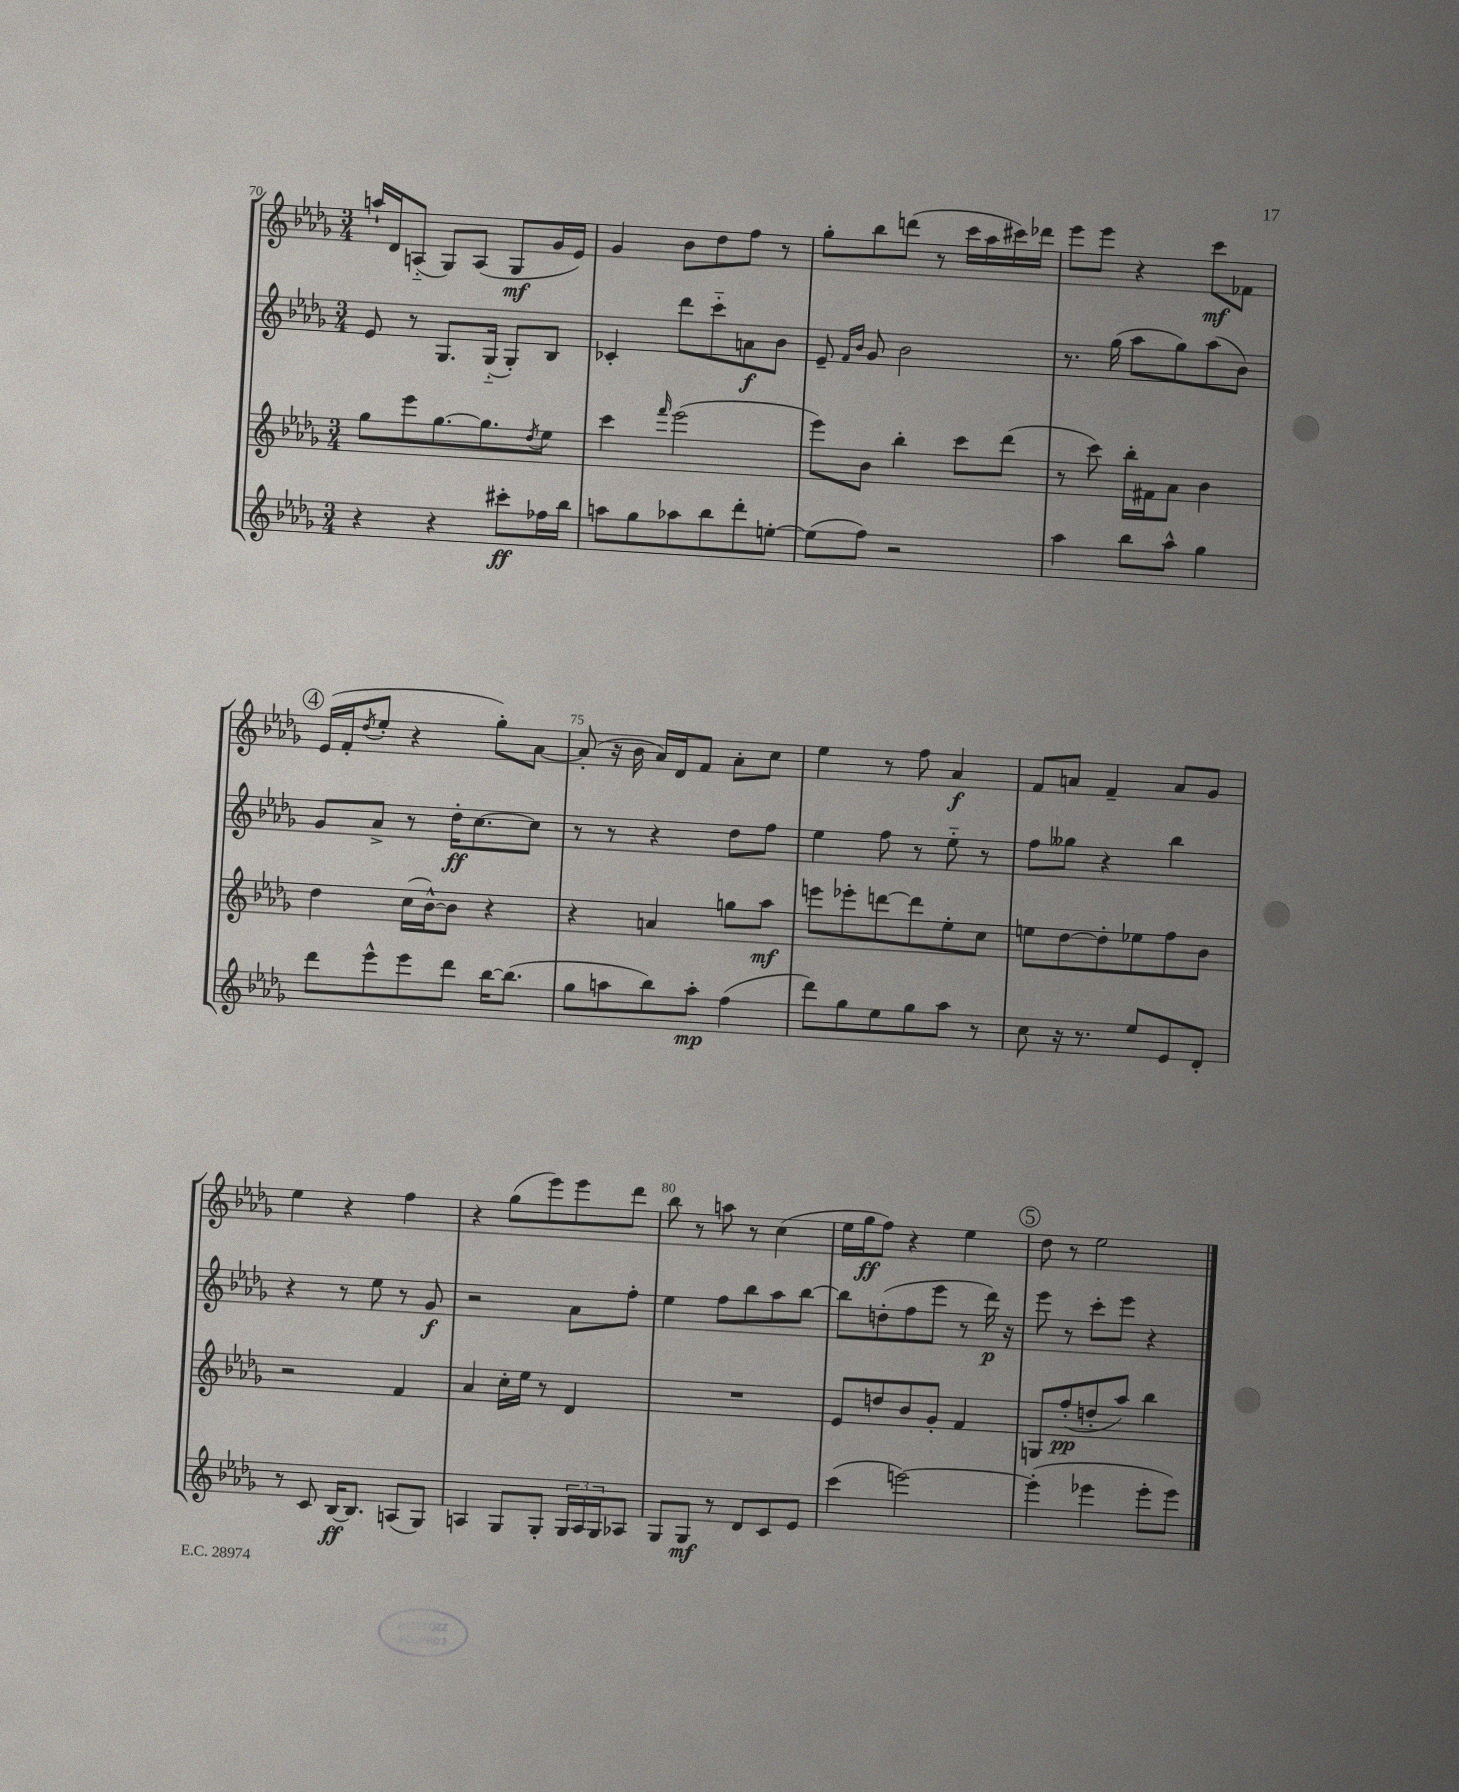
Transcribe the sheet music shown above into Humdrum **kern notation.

**kern	**dynam	**kern	**dynam	**kern	**dynam	**kern	**dynam
*part4	*part4	*part3	*part3	*part2	*part2	*part1	*part1
*staff4	*staff4	*staff3	*staff3	*staff2	*staff2	*staff1	*staff1
*clefG2	*	*clefG2	*	*clefG2	*	*clefG2	*
*k[b-e-a-d-g-]	*	*k[b-e-a-d-g-]	*	*k[b-e-a-d-g-]	*	*k[b-e-a-d-g-]	*
*M3/4	*	*M3/4	*	*M3/4	*	*M3/4	*
=70	=70	=70	=70	=70	=70	=70	=70
4r	.	8gg-\L	.	8e-/	.	16aan`/LL	.
.	.	.	.	.	.	16d-/J	.
.	.	8eee-\	.	8r	.	(8An/J	.
4r	.	[8.gg-\	.	8.G-/L	.	8G-/L)	.
.	.	.	.	.	.	(8A/J	.
.	.	8.gg-\]	.	(16G-/Jk	.	.	.
8ccc#X'\L	ff	.	.	8G-'/L)	.	8G-/L	mf
.	.	8qdd-/	.	.	.	.	.
16ff-X\L	.	8ee-\J	.	8B-/J	.	16g-/L	.
16bb-\JJ	.	.	.	.	.	16e-/JJ)	.
=71	=71	=71	=71	=71	=71	=71	=71
8aan\L	.	4ccc\	.	4c-X'/	.	4g-/	.
8gg-\	.	.	.	.	.	.	.
.	.	16qqfff/	.	.	.	.	.
8aa-X\	.	(2eee-\	.	8ddd-\L	.	8b-\L	.
8bb-\	.	.	.	8ccc\	.	8dd-\	.
8ddd-'\	.	.	.	8an\	f	8ff\J	.
[8een'\J	.	.	.	8b-\J	.	8r	.
=72	=72	=72	=72	=72	=72	=72	=72
(8ee\L]	.	8eee-\L)	.	8e-~/	.	8gg-'\L	.
.	.	.	.	16qqf/LL	.	.	.
.	.	.	.	16qqb-/JJ	.	.	.
8ff\J)	.	8b-\J	.	8g-/	.	8bb-\	.
2r	.	4bb-'\	.	2b-\	.	(8dddn\J	.
.	.	.	.	.	.	8r	.
.	.	8ccc\L	.	.	.	16ccc\LL	.
.	.	.	.	.	.	16aa-\	.
.	.	(8ddd-\J	.	.	.	16ccc#X\)	.
.	.	.	.	.	.	16ddd-X\JJ	.
=73	=73	=73	=73	=73	=73	=73	=73
4aa-\	.	8r	.	8.r	.	8eee-\L	.
.	.	8ccc\)	.	.	.	8eee-\J	.
.	.	.	.	(16gg-\	.	.	.
8bb-\L	.	16bb-'\LL	.	8aa-\L	.	4r	.
.	.	16f#X\J	.	.	.	.	.
8aa-^^\J	.	8a-\J	.	8gg-\)	.	.	.
4gg-\	.	4b-\	.	(8aa-\	.	8ccc\L	mf
.	.	.	.	8b-\J)	.	8f-X\J	.
!!LO:LB:g=z
!!LO:REH:place=s1:t=4
=74	=74	=74	=74	=74	=74	=74	=74
8ddd-\L	.	4dd-\	.	8g-/L	.	(16e-/LL	.
.	.	.	.	.	.	16f'/J	.
.	.	.	.	.	.	8qdd-/	.
8eee-^^\	.	.	.	8a-^/J	.	8ee-'/J	.
8eee-\	.	(16cc\LL	.	8r	.	4r	.
.	.	[16b-^^\J)	.	.	.	.	.
8ddd-\J	.	8b-\J]	.	16dd-'\KL	ff	.	.
.	.	.	.	[8.cc\	.	.	.
[16bb-\KL	.	4r	.	.	.	8gg-'\L)	.
(8.bb-\J]	.	.	.	.	.	.	.
.	.	.	.	8cc\J]	.	[8a-\J	.
=75	=75	=75	=75	=75	=75	=75	=75
8gg-\L	.	4r	.	8r	.	(8a-'/]	.
8aan\	.	.	.	8r	.	16r	.
.	.	.	.	.	.	16b-\	.
8bb-\)	.	4an/	.	4r	.	16a-/LL)	.
.	.	.	.	.	.	16d-/J	.
8aa'\J	mp	.	.	.	.	8f/J	.
(4ff\	.	8ggn\L	.	8dd-\L	.	8a-'\L	.
.	.	8aa-\J	mf	8ff\J	.	8cc\J	.
=76	=76	=76	=76	=76	=76	=76	=76
8ddd-\L)	.	8eeen\L	.	4ee-\	.	4ee-\	.
8gg-\	.	8eee-X'\	.	.	.	.	.
8ee-\	.	[8dddn\	.	8ff\	.	8r	.
8gg-\	.	8ddd\]	.	8r	.	8ff\	.
8aa-\J	.	8ee-'\	.	8ee-\	.	4a-/	f
8r	.	8cc\J	.	8r	.	.	.
=77	=77	=77	=77	=77	=77	=77	=77
8cc\	.	8een\L	.	8ff\L	.	8f/L	.
16r	.	[8dd-\	.	8gg--X\J	.	8an/J	.
8.r	.	.	.	.	.	.	.
.	.	8dd-'\]	.	4r	.	4f~/	.
8ee-/L	.	8ee-X\	.	.	.	.	.
8e-/	.	8ff\	.	4bb-\	.	8a/L	.
8d-'/J	.	8b-\J	.	.	.	8g-/J	.
!!LO:LB:g=z
=78	=78	=78	=78	=78	=78	=78	=78
8r	.	2r	.	4r	.	4ee-\	.
8c/	.	.	.	.	.	.	.
[16B-/KL	ff	.	.	8r	.	4r	.
8.B-/J]	.	.	.	.	.	.	.
.	.	.	.	8ee-\	.	.	.
(8An/L	.	4f/	.	8r	.	4ff\	.
8G-/J)	.	.	.	8g-/	f	.	.
=79	=79	=79	=79	=79	=79	=79	=79
4An/	.	4a-/	.	2r	.	4r	.
8G-/L	.	16cc'\LL	.	.	.	(8gg-\L	.
.	.	16ee-\JJ	.	.	.	.	.
8G-'/J	.	8r	.	.	.	8eee-\)	.
24G-/LL	.	4d-/	.	8a-\L	.	8eee-\	.
24A/	.	.	.	.	.	.	.
24G-/J	.	.	.	.	.	.	.
8A-X/J	.	.	.	8ff'\J	.	8ddd-\J	.
=80	=80	=80	=80	=80	=80	=80	=80
8G-/L	.	2.r	.	4ee-\	.	8bb-\	.
8G-/J	mf	.	.	.	.	8r	.
8r	.	.	.	8ff\L	.	8aan\	.
8d-/L	.	.	.	8bb-\	.	8r	.
8c/	.	.	.	8aa-\	.	(4cc\	.
8e-/J	.	.	.	[8bb-\J	.	.	.
=81	=81	=81	=81	=81	=81	=81	=81
(4ccc\	.	8e-/L	.	8bb-\L]	.	16ee-\LL	.
.	.	.	.	.	.	16gg-\J	ff
.	.	8ddn/	.	(8ddn'\	.	8ff\J)	.
[2eeen\)	.	8b-/	.	8ff\	.	4r	.
.	.	8g-'/J	.	8eee-\J	.	.	.
.	.	4f/	.	8r	.	4ee-\	.
.	.	.	.	16ddd-\)	p	.	.
.	.	.	.	16r	.	.	.
!!LO:REH:place=s1:t=5
=82	=82	=82	=82	=82	=82	=82	=82
(4eee'\]	.	8Gn/L	.	8eee-\	.	8dd-\	.
.	.	(8ff'/	pp	8r	.	8r	.
4eee-X\	.	8ddn'/	.	8ccc'\L	.	2ee-\	.
.	.	8aa-/J)	.	8eee-\J	.	.	.
8eee-'\L	.	4bb-\	.	4r	.	.	.
8eee-\J)	.	.	.	.	.	.	.
==	==	==	==	==	==	==	==
*-	*-	*-	*-	*-	*-	*-	*-
